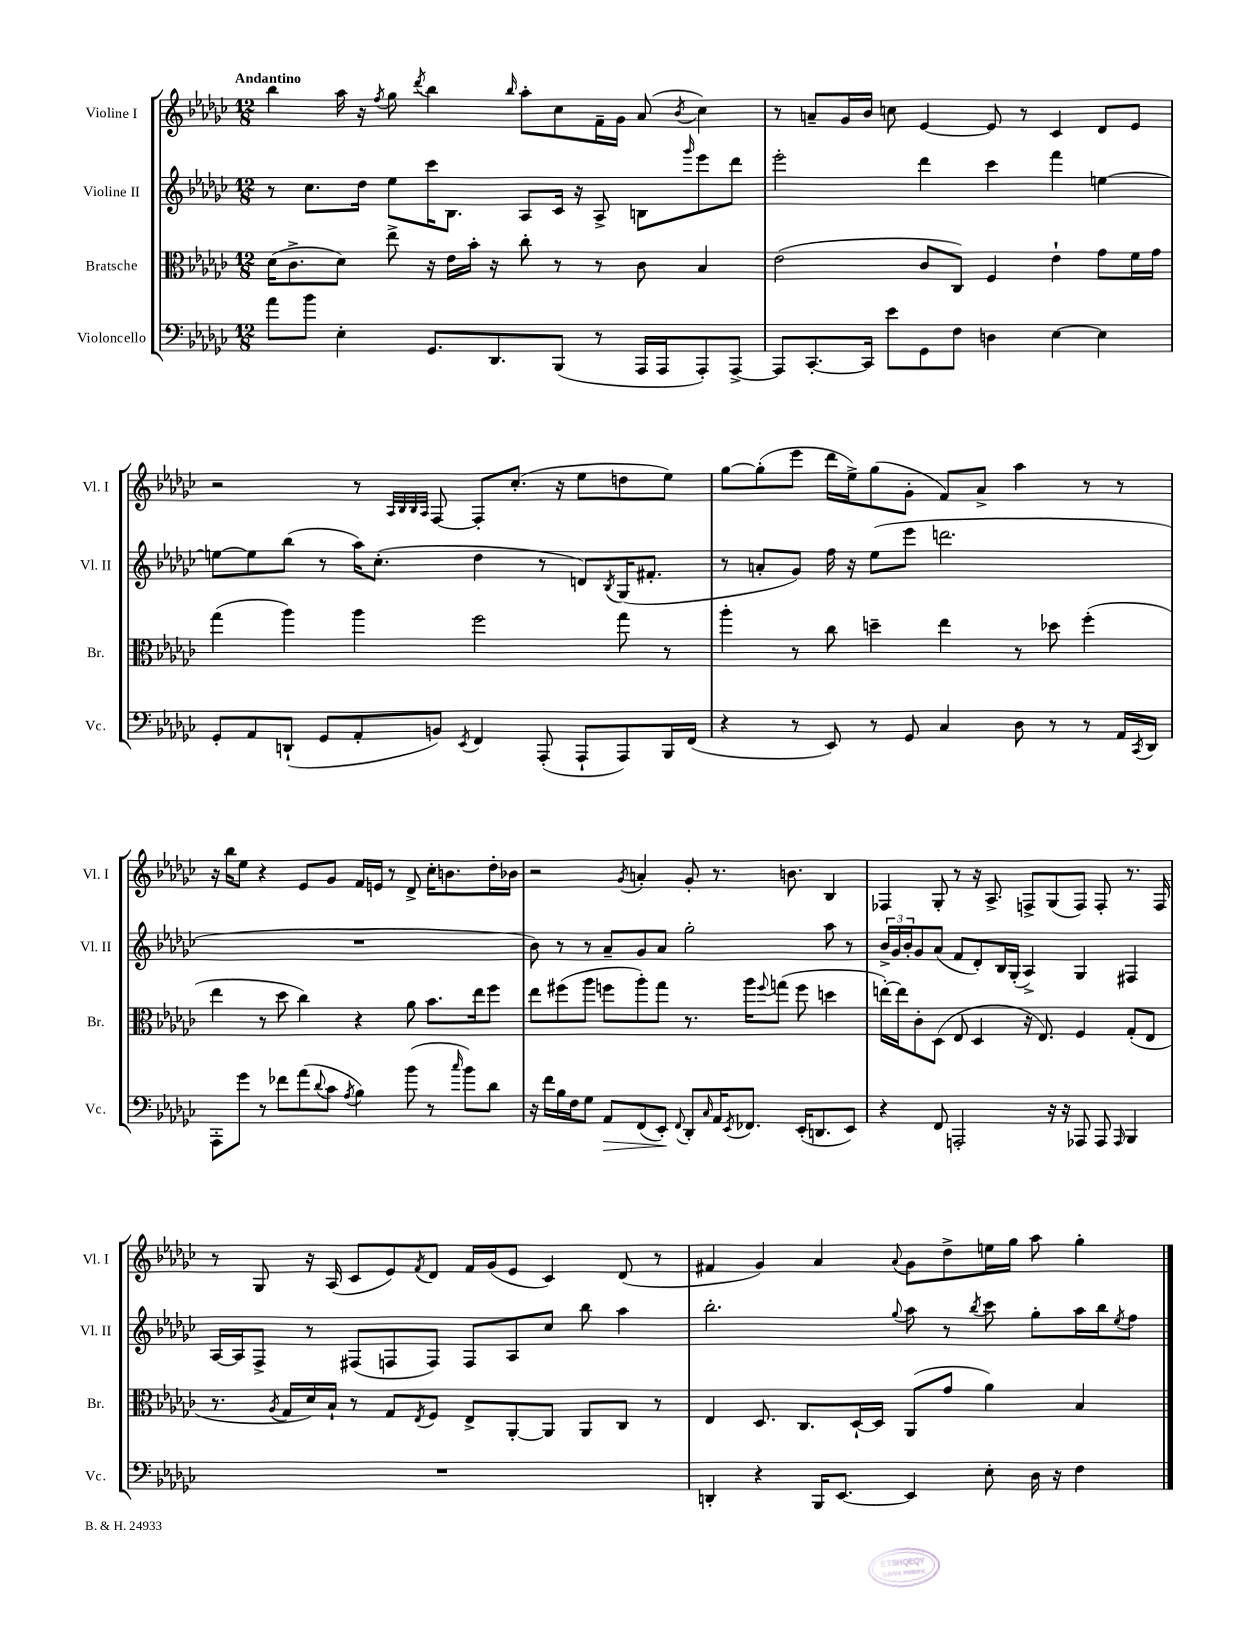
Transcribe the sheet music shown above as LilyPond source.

<<
\new StaffGroup <<
\new Staff = "s0" \with { instrumentName = "Violine I" shortInstrumentName = "Vl. I" } {
    \clef treble \key ges \major \numericTimeSignature \time 12/8 \tempo "Andantino"
    bes''4 aes''16 r16 \acciaccatura { f''8 } ges''8 \acciaccatura { des'''8 } bes''4 \grace { bes''16 } aes''8-. ces''8 f'16-- ges'16 aes'8( \acciaccatura { bes'8 } ces''4) |
    r8 a'8-- ges'16 bes'16 c''8 ees'4~ ees'8 r8 ces'4 des'8 ees'8 |
    r2 r8 \grace { aes32 bes32 bes32 aes32 } f8~ f8-. ces''8.-.( r16 ees''8 d''8 ees''8) |
    ges''8~ ges''8-.( ees'''8 des'''16 ees''16->) ges''8( ges'8-. f'8) aes'8-> aes''4 r8 r8 |
    r16 bes''16 ees''8 r4 ees'8 ges'8 f'16 e'16 r8 des'8-> ces''16-. b'8. des''16-. bes'16 |
    r2 \acciaccatura { ges'8 } a'4-. ges'8-. r8. b'8. bes4 |
    fes4 ges8-. r8 r16 aes8.-> f8-> ges8( f8) f8-. r8. f16 |
    r8 ges8 r16 aes16( ces'8 ees'8) \acciaccatura { f'8 } des'8 f'16 ges'16( ees'8 ces'4) des'8( r8 |
    fis'4 ges'4) aes'4 \appoggiatura { aes'8 } ges'8 des''8-> e''16 ges''16 aes''8 ges''4-. \bar "|." |
}
\new Staff = "s1" \with { instrumentName = "Violine II" shortInstrumentName = "Vl. II" } {
    \clef treble \key ges \major \numericTimeSignature \time 12/8
    r8 ces''8. des''16 ees''8 ces'''16 bes8. aes8 ces'16 r16 aes8-> b8 \grace { ges'''16 } ees'''8 des'''8 |
    ees'''2-. des'''4 ces'''4 f'''4 e''4~ |
    e''8~ e''8 bes''8( r8 aes''16) ces''8.-.( des''4 r8 d'8) \acciaccatura { bes8 } ges16( fis'8.-. |
    r8 a'8-. ges'8) f''16 r16 ees''8( ees'''8 d'''2. |
    R1. |
    bes'8) r8 r8 aes'8-- ges'8 aes'8 ges''2-. aes''8 r8 |
    \tuplet 3/2 { bes'16-> ges'16 bes'16-. } ges'8 aes'8( f'8 des'8-.) bes16 ges16-.( aes4->) ges4 fis4 |
    aes16~ aes16 f8-> r8 fis8( f8 f8) f8 aes8 ces''8 bes''8 aes''4 |
    bes''2.-. \appoggiatura { ges''8 } aes''8 r8 \acciaccatura { bes''8 } ces'''8 ges''8-. aes''16 bes''16 \acciaccatura { ees''8 } f''8 \bar "|." |
}
\new Staff = "s2" \with { instrumentName = "Bratsche" shortInstrumentName = "Br." } {
    \clef alto \key ges \major \numericTimeSignature \time 12/8
    des'16( ces'8.-> des'8) ees''8-> r16 ees'16 bes'16-. r16 ces''8-. r8 r8 ces'8 bes4 |
    ees'2( ces'8 ces8) f4 ees'4-! ges'8 f'16 ges'16 |
    ges''4( aes''4) aes''4 f''2 ges''8 r8 |
    aes''4-. r8 ces''8 d''4-- ees''4 r8 des''8 f''4-.( |
    ees''4 r8 des''8 ces''4) r4 aes'8 bes'8. ees''16 f''8 |
    ees''8 fis''8( aes''8 f''8 aes''8-.) ges''8 r8. aes''16 \appoggiatura { f''8 } g''8( f''8 d''4 |
    e''16~-.) e''16 ces'8-. des8( ees8 des4 r16 ees8.) f4 ges8-.( ees8 |
    r8. \acciaccatura { aes8 } ges16 des'16) bes16-! r8 ges8 \acciaccatura { ees8 } f8 ees8-> aes,8~-. aes,8 aes,8 ces8 r8 |
    ees4 des8. ces8. des16~-! des16 aes,8( ges'8 aes'4) bes4 \bar "|." |
}
\new Staff = "s3" \with { instrumentName = "Violoncello" shortInstrumentName = "Vc." } {
    \clef bass \key ges \major \numericTimeSignature \time 12/8
    aes'8 bes'8 ees4-. ges,8. des,8. bes,,8( r8 aes,,16 aes,,16 aes,,8-.) aes,,8~-> |
    aes,,8 ces,8.~-. ces,16 ees'8 ges,8 f8 d4 ees4~ ees4 |
    ges,8-. aes,8 d,8-!( ges,8 aes,8-. b,8) \acciaccatura { ees,8 } f,4 aes,,8-.( aes,,8-! aes,,8) bes,,16 f,16( |
    r4 r8 ees,8) r8 ges,8 ces4 des8 r8 r8 aes,16 \acciaccatura { ces,8 } des,16 |
    aes,,8-. ges'8 r8 fes'8 aes'8( \appoggiatura { des'8 } ces'8 \acciaccatura { aes8 } bes4) bes'8( r8 \grace { ces''16 } bes'8) des'8 |
    r16 f'16 bes16 f16 ges8 aes,8\> f,8( ees,8-.\!) \appoggiatura { f,8 } des,8-. \grace { ces16 } aes,16 \acciaccatura { ees,8 } fes,8. ees,16-.( d,8. ees,8) |
    r4 f,8 a,,2-. r16 r16 aes,,8 aes,,8 \grace { aes,,16 } bes,,4 |
    R1. |
    d,4-. r4 bes,,16 ees,8.~ ees,4 ees8-. des16 r16 f4 \bar "|." |
}
>>
>>
\layout { \context { \Score \remove "Bar_number_engraver" } }
